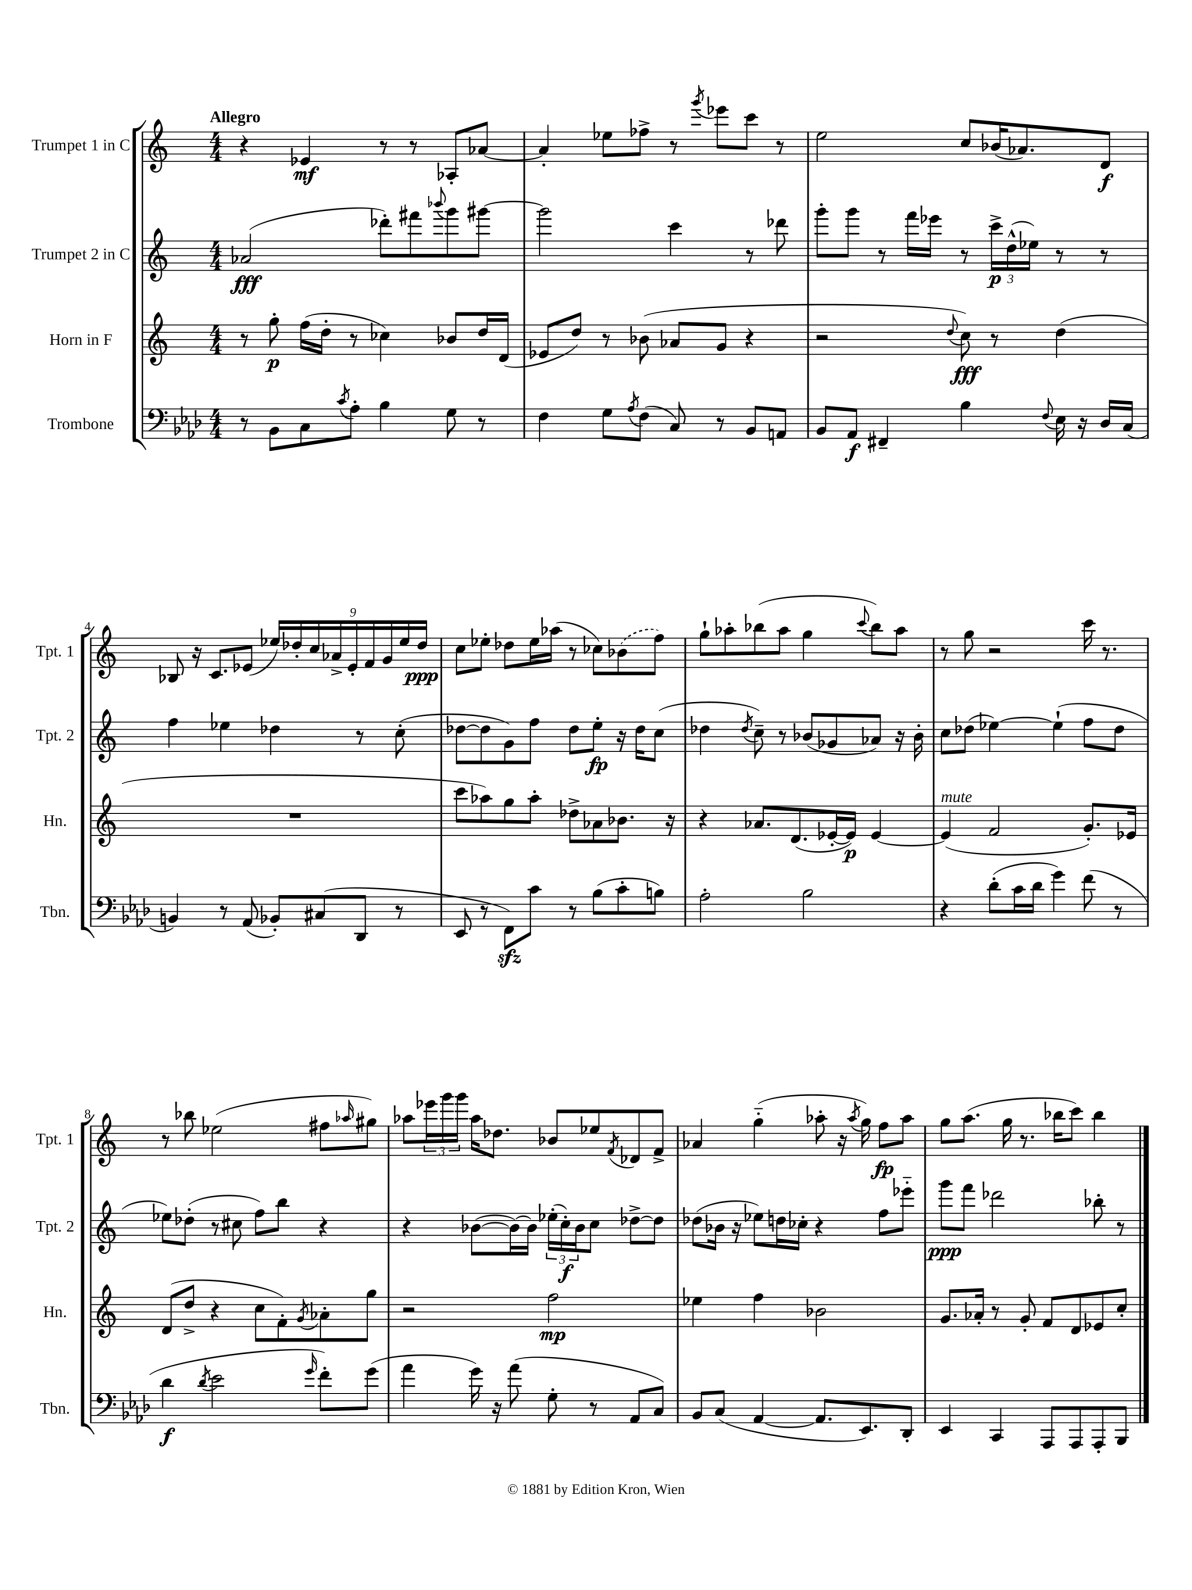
<<
\new StaffGroup <<
\new Staff = "s0" \with { instrumentName = "Trumpet 1 in C" shortInstrumentName = "Tpt. 1" } {
    \clef treble \key c \major \numericTimeSignature \time 4/4 \tempo "Allegro"
    r4 ees'4\mf r8 r8 aes8-. aes'8~ |
    aes'4-. ees''8 fes''8-> r8 \acciaccatura { g'''8 } ees'''8 c'''8 r8 |
    e''2 c''8 bes'16( aes'8.) d'8\f |
    bes8 r16 c'8. ees'8( \tuplet 9/8 { ees''16) des''16-. c''16 aes'16-> ees'16-. f'16 g'16 ees''16 des''16\ppp } |
    c''8 ees''8-. des''8 ees''16 aes''16( r8 ces''8) \once \slurDashed bes'8( f''8) |
    g''8-! aes''8-. bes''8( aes''8 g''4 \appoggiatura { c'''8 } bes''8) aes''8 |
    r8 g''8 r2 c'''16 r8. |
    r8 bes''8 ees''2( fis''8 \grace { aes''16 } gis''8) |
    aes''8 \tuplet 3/2 { ees'''16 g'''16 g'''16 } aes''16 des''8. bes'8 ees''8 \acciaccatura { f'8 } des'8 f'8-> |
    aes'4 g''4-_( aes''8-. r16 \acciaccatura { aes''8 } g''16) f''8\fp aes''8 |
    g''8 a''8.( g''16 r8. bes''16 c'''8) bes''4 \bar "|." |
}
\new Staff = "s1" \with { instrumentName = "Trumpet 2 in C" shortInstrumentName = "Tpt. 2" } {
    \clef treble \key c \major \numericTimeSignature \time 4/4
    aes'2\fff( des'''8-.) fis'''8 \appoggiatura { bes'''8 } g'''8 gis'''8~ |
    gis'''2 c'''4 r8 des'''8 |
    g'''8-. g'''8 r8 f'''16 ees'''16 r8 \tuplet 3/2 { c'''16->\p d''16-^( ees''16) } r8 r8 |
    f''4 ees''4 des''4 r8 c''8-.( |
    des''8~ des''8 g'8) f''8 des''8 e''8-.\fp r16 des''16 c''8( |
    des''4 \acciaccatura { des''8 } c''8--) r8 bes'8( ges'8 aes'8) r16 bes'16-. |
    c''8 des''8( ees''4~) ees''4-!( f''8 des''8 |
    ees''8) des''8-.( r8 cis''8 f''8) b''8 r4 |
    r4 bes'8~( bes'16~) bes'16 \tuplet 3/2 { ees''16-.( c''16-.\f) bes'16 } c''8 des''8~-> des''8 |
    des''8( bes'16 r16 ees''8) d''16 ces''16-. r4 f''8 ees'''8-_ |
    g'''8\ppp f'''8 des'''2 bes''8-. r8 \bar "|." |
}
\new Staff = "s2" \with { instrumentName = "Horn in F" shortInstrumentName = "Hn." } {
    \clef treble \key c \major \numericTimeSignature \time 4/4
    r8 g''8-.\p f''16( d''16-. r8 ces''4) bes'8 d''16 d'16( |
    ees'8 d''8) r8 bes'8( aes'8 g'8 r4 |
    r2 \appoggiatura { d''8 } c''8\fff) r8 d''4( |
    R1 |
    c'''8 aes''8) g''8 aes''8-. des''8-> aes'8 bes'8. r16 |
    r4 aes'8. d'8.( ees'16~-. ees'16\p) ees'4~ |
    ees'4^\markup { \italic "mute" }( f'2 g'8.-.) ees'16 |
    d'8( d''8-> r4 c''8 f'8-.) \acciaccatura { g'8 } aes'8-. g''8 |
    r2 f''2\mp |
    ees''4 f''4 bes'2 |
    g'8. aes'16-. r8 g'8-. f'8 d'8 ees'8 c''8-. \bar "|." |
}
\new Staff = "s3" \with { instrumentName = "Trombone" shortInstrumentName = "Tbn." } {
    \clef bass \key aes \major \numericTimeSignature \time 4/4
    r8 bes,8 c8 \acciaccatura { c'8 } aes8-. bes4 g8 r8 |
    f4 g8 \acciaccatura { aes8 } f8( c8) r8 bes,8 a,8 |
    bes,8 aes,8\f fis,4-- bes4 \appoggiatura { f8 } ees16 r16 des16 c16( |
    b,4) r8 aes,8( bes,8-.) cis8( des,8 r8 |
    ees,8 r8 f,8\sfz) c'8 r8 bes8( c'8-. b8) |
    aes2-. bes2 |
    r4 des'8-.( c'16 des'16 g'4) f'8( r8 |
    des'4\f \acciaccatura { des'8 } ees'2 \grace { g'16 } f'8-.) g'8( |
    aes'4 g'16) r16 aes'8( g8-. r8 aes,8 c8) |
    bes,8 c8( aes,4~ aes,8. ees,8.) des,8-. |
    ees,4 c,4 aes,,8 aes,,8 aes,,8-. bes,,8 \bar "|." |
}
>>
>>
